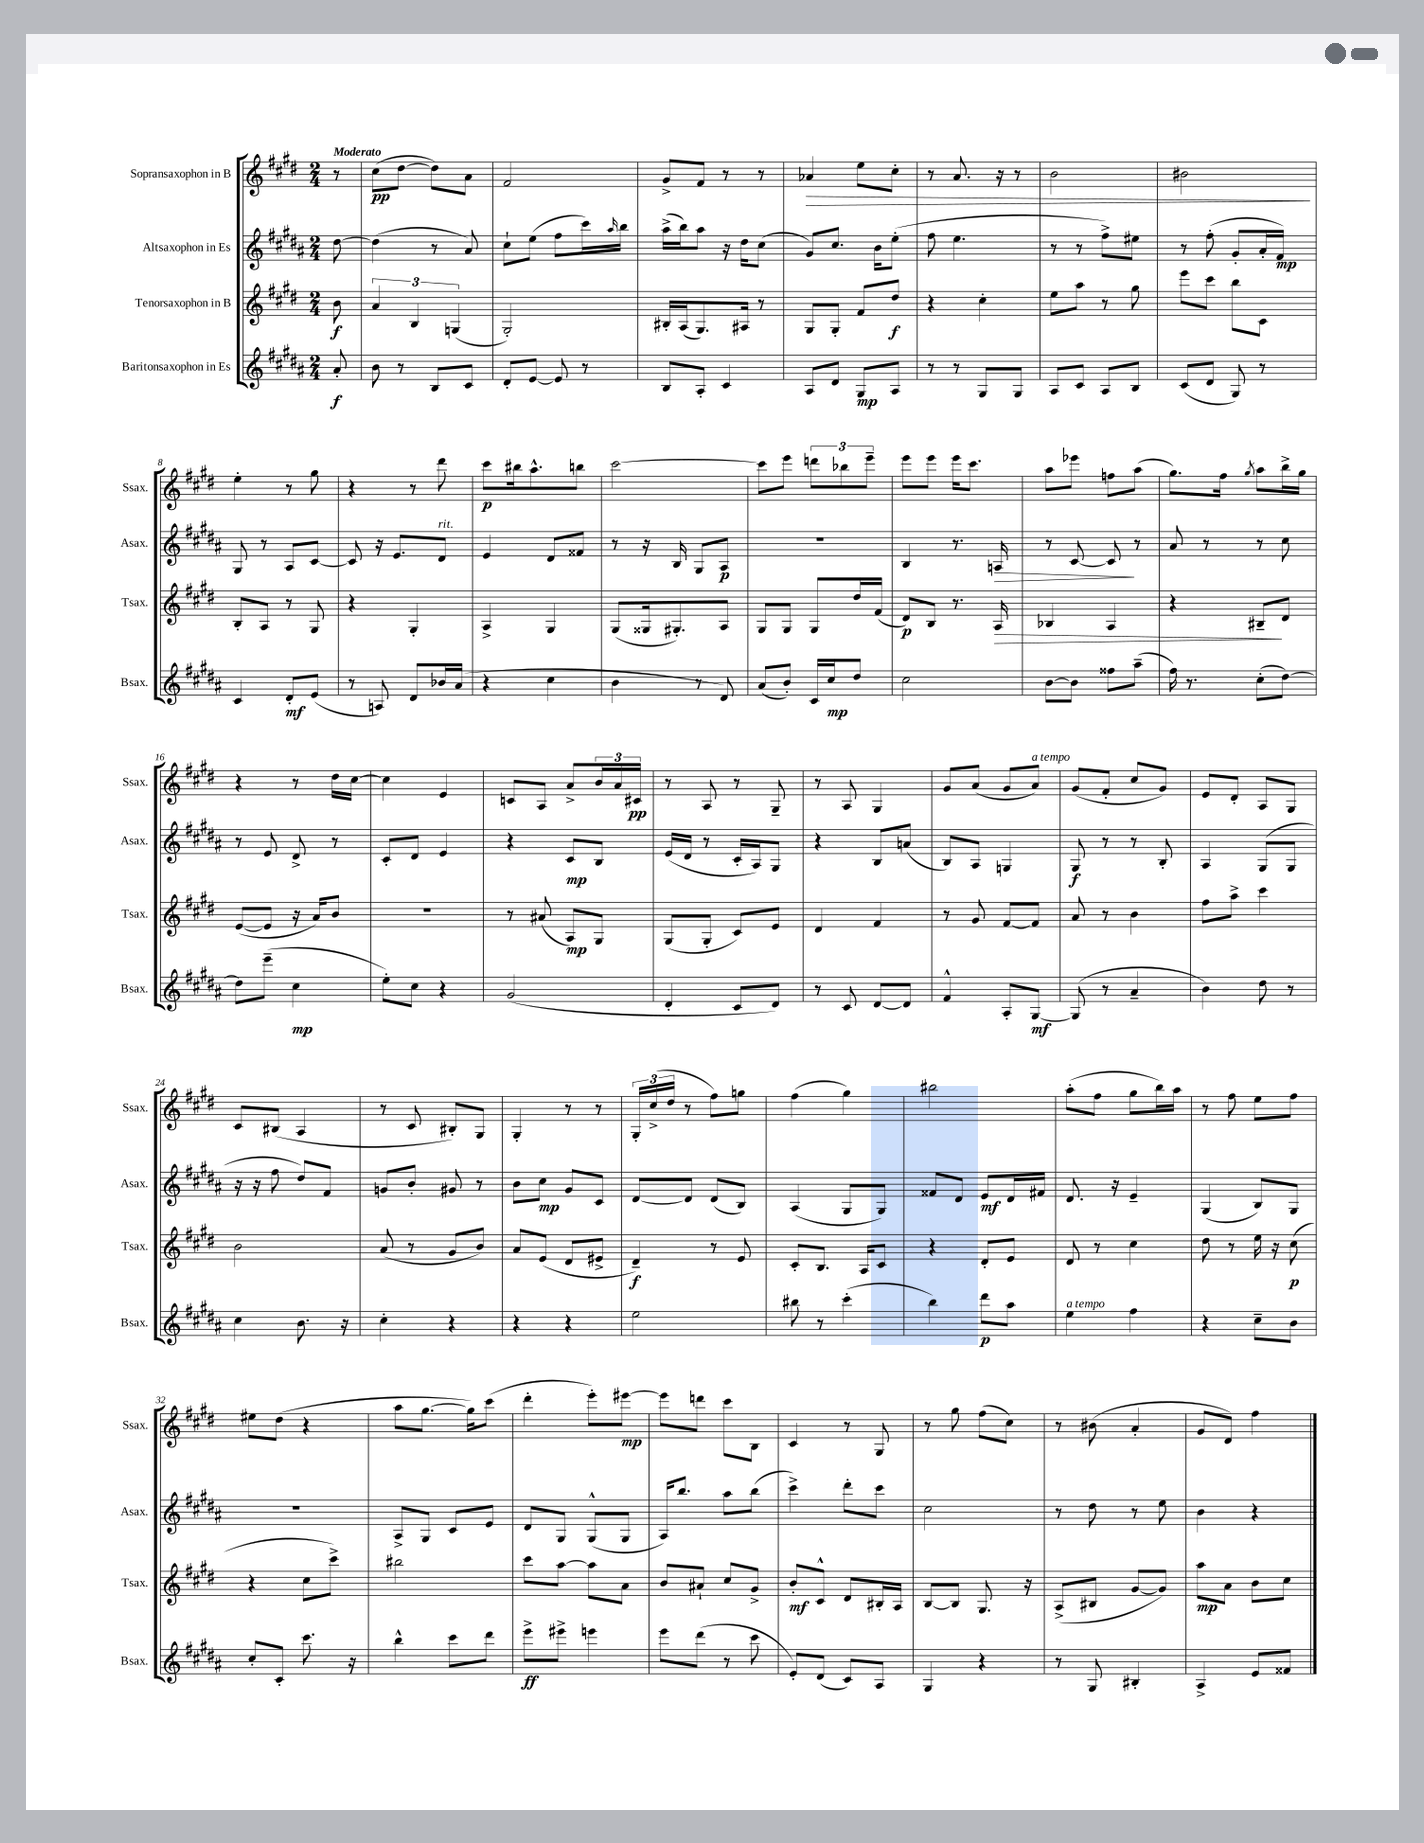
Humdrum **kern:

**kern	**dynam	**kern	**dynam	**kern	**dynam	**kern	**dynam
*part4	*part4	*part3	*part3	*part2	*part2	*part1	*part1
*staff4	*staff4	*staff3	*staff3	*staff2	*staff2	*staff1	*staff1
*I"Baritonsaxophon in Es	*	*I"Tenorsaxophon in B	*	*I"Altsaxophon in Es	*	*I"Sopransaxophon in B	*
*I'Bsax.	*	*I'Tsax.	*	*I'Asax.	*	*I'Ssax.	*
*clefG2	*	*clefG2	*	*clefG2	*	*clefG2	*
*k[f#c#g#d#a#]	*	*k[f#c#g#d#]	*	*k[f#c#g#d#a#]	*	*k[f#c#g#d#]	*
*M2/4	*	*M2/4	*	*M2/4	*	*M2/4	*
=	=	=	=	=	=	=	=
!	!	!	!	!	!	!LO:TX:a:B:t=Moderato	!
8a#'/	f	8b\	f	[8dd#\	.	8r	.
=1	=1	=1	=1	=1	=1	=1	=1
8b\	.	6a/	.	(4dd#\]	.	(8cc#\L	pp
8r	.	.	.	.	.	[8dd#\J	.
.	.	6B/	.	.	.	.	.
8B/L	.	.	.	8r	.	8dd#\L])	.
.	.	(6Gn/	.	.	.	.	.
8c#/J	.	.	.	8a#/)	.	8a\J	.
=2	=2	=2	=2	=2	=2	=2	=2
8d#'/L	.	2G#'/)	.	8cc#`\L	.	2f#/	.
[8e/J	.	.	.	(8ee\J	.	.	.
8e/]	.	.	.	8ff#\L	.	.	.
8r	.	.	.	16ccc#\L)	.	.	.
.	.	.	.	16qqaa#/	.	.	.
.	.	.	.	16bb\JJ	.	.	.
=3	=3	=3	=3	=3	=3	=3	=3
8B/L	.	16B#X'/LL	.	(16aa#^\LL	.	8g#^/L	.
.	.	(16A/J	.	16bb\J)	.	.	.
8A#'/J	.	8.G#/)	.	8aa#\J	.	8f#/J	.
4c#/	.	.	.	16r	.	8r	.
.	.	16A#X/Jk	.	16dd#\KL	.	.	.
.	.	8r	.	(8cc#\J	.	8r	.
=4	=4	=4	=4	=4	=4	=4	=4
!	!	!	!	!	!	!	!LO:HP:b
8A#/L	.	8G#/L	.	8g#/L)	.	4a-X/	>
8d#/J	.	8G#'/J	.	8.cc#/J	.	.	.
8G#/L	mp	8f#/L	.	.	.	8ee\L	.
.	.	.	.	16b\KL	.	.	.
8A#/J	.	8dd#/J	f	(8ee'\J	.	8cc#'\J	.
=5	=5	=5	=5	=5	=5	=5	=5
8r	.	4r	.	8ff#\	.	8r	.
8r	.	.	.	4.ee\	.	8.a/	.
8G#/L	.	4cc#'\	.	.	.	.	.
.	.	.	.	.	.	16r	.
8G#/J	.	.	.	.	.	8r	.
=6	=6	=6	=6	=6	=6	=6	=6
8A#/L	.	8ee\L	.	8r	.	2b\	.
8c#/J	.	8aa\J	.	8r	.	.	.
8A#/L	.	8r	.	8ff#^\L)	.	.	.
8B/J	.	8gg#\	.	8ee#X\J	.	.	.
=7	=7	=7	=7	=7	=7	=7	=7
(8c#/L	.	8eee\L	.	8r	.	2b#X\	.
8d#/J	.	8ccc#\J	.	(8ff#'\	.	.	.
8G#/)	.	8bb\L	.	8g#'/L	.	.	.
8r	.	8c#\J	.	16a#'/L	.	.	.
.	.	.	.	16f#/JJ)	mp	.	.
.	.	.	.	.	.	.	]
!!LO:LB:g=z
=8	=8	=8	=8	=8	=8	=8	=8
4c#/	.	8B'/L	.	8G#/	.	4ee'\	.
.	.	8A/J	.	8r	.	.	.
8d#'/L	mf	8r	.	8A#/L	.	8r	.
(8e/J	.	8G#/	.	[8c#/J	.	8gg#\	.
=9	=9	=9	=9	=9	=9	=9	=9
8r	.	4r	.	8c#/]	.	4r	.
8An/)	.	.	.	16r	.	.	.
.	.	.	.	8.e/L	.	.	.
8d#/L	.	4G#'/	.	.	.	8r	.
!	!	!	!	!LO:TX:a:i:t=rit.	!	!	!
16b-X/L	.	.	.	8d#/J	.	8ddd#\	.
(16a#/JJ	.	.	.	.	.	.	.
=10	=10	=10	=10	=10	=10	=10	=10
4r	.	4A^/	.	4e/	.	8ccc#\L	p
.	.	.	.	.	.	16bb#X\k	.
.	.	.	.	.	.	8.aa^^\	.
4cc#\	.	4G#/	.	8d#/L	.	.	.
.	.	.	.	8f##X/J	.	8bbn\J	.
=11	=11	=11	=11	=11	=11	=11	=11
4b\	.	(8G#/L	.	8r	.	[2ccc#\	.
.	.	16G##X/k	.	16r	.	.	.
.	.	8.G#X'/)	.	16B/	.	.	.
8r	.	.	.	8G#/L	.	.	.
8d#/)	.	8A/J	.	8A#/J	p	.	.
=12	=12	=12	=12	=12	=12	=12	=12
(8a#/L	.	8G#/L	.	2r	.	8ccc#\L]	.
8b'/J)	.	8G#/J	.	.	.	8eee\J	.
16c#/LL	.	8G#/L	.	.	.	12dddn\L	.
16cc#/J	mp	.	.	.	.	.	.
.	.	.	.	.	.	12bb-X\	.
8dd#/J	.	16dd#/L	.	.	.	.	.
.	.	.	.	.	.	12eee~\J	.
.	.	(16f#/JJ	.	.	.	.	.
=13	=13	=13	=13	=13	=13	=13	=13
2cc#\	.	8d#/L)	p	4B/	.	8eee\L	.
.	.	8B/J	.	.	.	8eee\J	.
.	.	8.r	.	8.r	.	16eee\KL	.
.	.	.	.	.	.	8.ccc#\J	.
!	!	!	!LO:HP:b	!	!LO:HP:b	!	!
.	.	16A/	>	16An/	>	.	.
=14	=14	=14	=14	=14	=14	=14	=14
[8b\L	.	4B-X/	.	8r	.	8aa\L	.
8b\J]	.	.	.	[8c#/	.	8eee-X\J	.
8ff##X\L	.	4A/	.	8c#/]	.	8ffn\L	.
(8aa#~\J	.	.	.	8r	]	(8aa\J	.
=15	=15	=15	=15	=15	=15	=15	=15
16ff#\)	.	4r	.	8a#/	.	8.gg#\L)	.
8.r	.	.	.	.	.	.	.
.	.	.	.	8r	.	.	.
.	.	.	.	.	.	16ff#\Jk	.
.	.	.	.	.	.	8qgg#/	.
(8cc#'\L	.	8B#X~/L	.	8r	.	8aa\L	.
[8dd#\J)	.	8d#/J	]	8cc#\	.	16bb^\L	.
.	.	.	.	.	.	16gg#\JJ	.
!!LO:LB:g=z
=16	=16	=16	=16	=16	=16	=16	=16
8dd#\L]	.	([8e/L	.	8r	.	4r	.
(8eee~\J	.	8e/J]	.	8e/	.	.	.
4cc#\	mp	16r	.	8d#^/	.	8r	.
.	.	16a/KL)	.	.	.	.	.
.	.	8b/J	.	8r	.	16dd#\LL	.
.	.	.	.	.	.	[16cc#\JJ	.
=17	=17	=17	=17	=17	=17	=17	=17
8ee'\L)	.	2r	.	8c#'/L	.	4cc#\]	.
8cc#\J	.	.	.	8d#/J	.	.	.
4r	.	.	.	4e/	.	4e/	.
=18	=18	=18	=18	=18	=18	=18	=18
(2g#/	.	8r	.	4r	.	8cn/L	.
.	.	(8a#X/	.	.	.	8A/J	.
.	.	8A/L)	mp	8c#/L	mp	8a^/L	.
.	.	8G#/J	.	8B/J	.	24b/L	.
.	.	.	.	.	.	24a/	.
.	.	.	.	.	.	24c#X/JJ	pp
=19	=19	=19	=19	=19	=19	=19	=19
4d#'/	.	(8G#/L	.	(16e/LL	.	8r	.
.	.	.	.	16d#/JJ	.	.	.
.	.	8G#'/J	.	8r	.	8A/	.
8c#/L	.	8c#/L)	.	16c#'/LL	.	8r	.
.	.	.	.	16A#/J)	.	.	.
8d#/J)	.	8e/J	.	8G#/J	.	8G#~/	.
=20	=20	=20	=20	=20	=20	=20	=20
8r	.	4d#/	.	4r	.	8r	.
8c#/	.	.	.	.	.	8A/	.
[8d#/L	.	4f#/	.	8B/L	.	4G#/	.
8d#/J]	.	.	.	(8an/J	.	.	.
=21	=21	=21	=21	=21	=21	=21	=21
4f#^^/	.	8r	.	8B/L)	.	8g#/L	.
.	.	8g#/	.	8A#/J	.	(8a/J	.
8A#'/L	.	[8f#/L	.	4Gn/	.	8g#/L	.
!	!	!	!	!	!	!LO:TX:a:i:t=a tempo	!
[8G#/J	mf	8f#/J]	.	.	.	8a/J)	.
=22	=22	=22	=22	=22	=22	=22	=22
(8G#/]	.	8a/	.	8G#/	f	(8g#/L	.
8r	.	8r	.	8r	.	8f#'/J	.
4a#~/	.	4b\	.	8r	.	8cc#/L	.
.	.	.	.	8B'/	.	8g#/J)	.
=23	=23	=23	=23	=23	=23	=23	=23
4b\)	.	8ff#\L	.	4A#/	.	8e/L	.
.	.	8aa^\J	.	.	.	8d#'/J	.
8dd#\	.	4ccc#\	.	(8G#/L	.	8A/L	.
8r	.	.	.	8G#/J	.	8G#/J	.
!!LO:LB:g=z
=24	=24	=24	=24	=24	=24	=24	=24
4cc#\	.	2b\	.	16r	.	8c#/L	.
.	.	.	.	16r	.	.	.
.	.	.	.	8ff#\	.	(8B#X/J	.
8.b\	.	.	.	8dd#/L)	.	4A/	.
.	.	.	.	8f#/J	.	.	.
16r	.	.	.	.	.	.	.
=25	=25	=25	=25	=25	=25	=25	=25
4cc#'\	.	(8a/	.	8gn/L	.	8r	.
.	.	8r	.	8b'/J	.	8c#/	.
4r	.	8g#/L	.	8g#X/	.	8B#X'/L)	.
.	.	8b/J)	.	8r	.	8G#/J	.
=26	=26	=26	=26	=26	=26	=26	=26
4r	.	8a/L	.	8b\L	.	4G#'/	.
.	.	(8e/J	.	8cc#\J	mp	.	.
4r	.	8d#/L	.	8g#/L	.	8r	.
.	.	8e#X^/J	.	8c#/J	.	8r	.
=27	=27	=27	=27	=27	=27	=27	=27
2ee\	.	4d#~/)	f	[8d#/L	.	24G#'/LL	.
.	.	.	.	.	.	(24cc#^/	.
.	.	.	.	.	.	24dd#/JJ	.
.	.	.	.	8d#/J]	.	8r	.
.	.	8r	.	(8d#/L	.	8ff#\L)	.
.	.	8e/	.	8B/J)	.	8ggn\J	.
=28	=28	=28	=28	=28	=28	=28	=28
8bb#X\	.	8c#'/L	.	(4A#/	.	(4ff#\	.
8r	.	8.B/J	.	.	.	.	.
(4ccc#'\	.	.	.	8G#/L	.	4gg#\)	.
.	.	16A/KL	.	.	.	.	.
.	.	8c#/J	.	8G#/J)	.	.	.
=29	=29	=29	=29	=29	=29	=29	=29
4bb\)	.	4r	.	8f##X/L	.	2bb#X\	.
.	.	.	.	8d#/J	.	.	.
8ddd#\L	p	8d#'/L	.	8e/L	mf	.	.
8aa#\J	.	8e/J	.	16d#/L	.	.	.
.	.	.	.	16f#X/JJ	.	.	.
=30	=30	=30	=30	=30	=30	=30	=30
!LO:TX:a:i:t=a tempo	!	!	!	!	!	!	!
4ee\	.	8d#/	.	8.d#/	.	(8aa'\L	.
.	.	8r	.	.	.	8ff#\J	.
.	.	.	.	16r	.	.	.
4ff#\	.	4cc#\	.	4e~/	.	8gg#\L	.
.	.	.	.	.	.	16bb\L)	.
.	.	.	.	.	.	16aa\JJ	.
=31	=31	=31	=31	=31	=31	=31	=31
4r	.	8dd#\	.	(4G#/	.	8r	.
.	.	8r	.	.	.	8ff#\	.
8cc#~\L	.	16ee\	.	8B/L)	.	8ee\L	.
.	.	16r	.	.	.	.	.
8b\J	.	(8cc#\	p	8G#/J	.	8ff#\J	.
!!LO:LB:g=z
=32	=32	=32	=32	=32	=32	=32	=32
8cc#'/L	.	4r	.	2r	.	8ee#X\L	.
8c#'/J	.	.	.	.	.	(8dd#\J	.
8.ccc#\	.	8cc#\L	.	.	.	4r	.
.	.	8ccc#^\J)	.	.	.	.	.
16r	.	.	.	.	.	.	.
=33	=33	=33	=33	=33	=33	=33	=33
4bb^^\	.	2bb#X\	.	8A#^/L	.	8aa\L	.
.	.	.	.	8G#/J	.	[8.gg#\J	.
8ccc#\L	.	.	.	8c#/L	.	.	.
.	.	.	.	.	.	16gg#\KL])	.
8ddd#\J	.	.	.	8e/J	.	(8ccc#\J	.
=34	=34	=34	=34	=34	=34	=34	=34
8eee^\L	ff	8ccc#\L	.	8d#/L	.	4ddd#'\	.
8eee#X^\J	.	[8aa\J	.	8G#/J	.	.	.
4eeen\	.	8aa\L]	.	(8G#^^/L	.	8eee'\L)	.
.	.	8a\J	.	8G#/J	.	[8eee#X\J	mp
=35	=35	=35	=35	=35	=35	=35	=35
8eee\L	.	8b/L	.	16A#/KL)	.	8eee#\L]	.
.	.	.	.	8.bb/J	.	.	.
(8ddd#\J	.	8a#X`/J	.	.	.	8dddn\J	.
8r	.	8cc#/L	.	8aa#\L	.	8ccc#\L	.
8ccc#\	.	8g#^/J	.	(8bb\J	.	8B\J	.
=36	=36	=36	=36	=36	=36	=36	=36
8e'/L)	.	8b'/L	mf	4ccc#^\)	.	4c#/	.
(8d#/J	.	8c#^^/J	.	.	.	.	.
8c#/L)	.	8d#/L	.	8ddd#'\L	.	8r	.
8A#/J	.	16B#X'/L	.	8ccc#\J	.	8G#/	.
.	.	16A/JJ	.	.	.	.	.
=37	=37	=37	=37	=37	=37	=37	=37
4G#/	.	[8B/L	.	2cc#\	.	8r	.
.	.	8B/J]	.	.	.	8gg#\	.
4r	.	8.G#/	.	.	.	(8ff#\L	.
.	.	.	.	.	.	8cc#\J)	.
.	.	16r	.	.	.	.	.
=38	=38	=38	=38	=38	=38	=38	=38
8r	.	(8A^/L	.	8r	.	8r	.
8G#/	.	8B#X/J	.	8dd#\	.	(8b#X\	.
4B#X'/	.	[8g#/L	.	8r	.	4a'/	.
.	.	8g#/J])	.	8ee\	.	.	.
=39	=39	=39	=39	=39	=39	=39	=39
4A#^/	.	8aa\L	mp	4b\	.	8g#/L	.
.	.	8a\J	.	.	.	8d#/J)	.
8e/L	.	8b\L	.	4r	.	4ff#\	.
8f##X/J	.	8cc#\J	.	.	.	.	.
==	==	==	==	==	==	==	==
*-	*-	*-	*-	*-	*-	*-	*-
